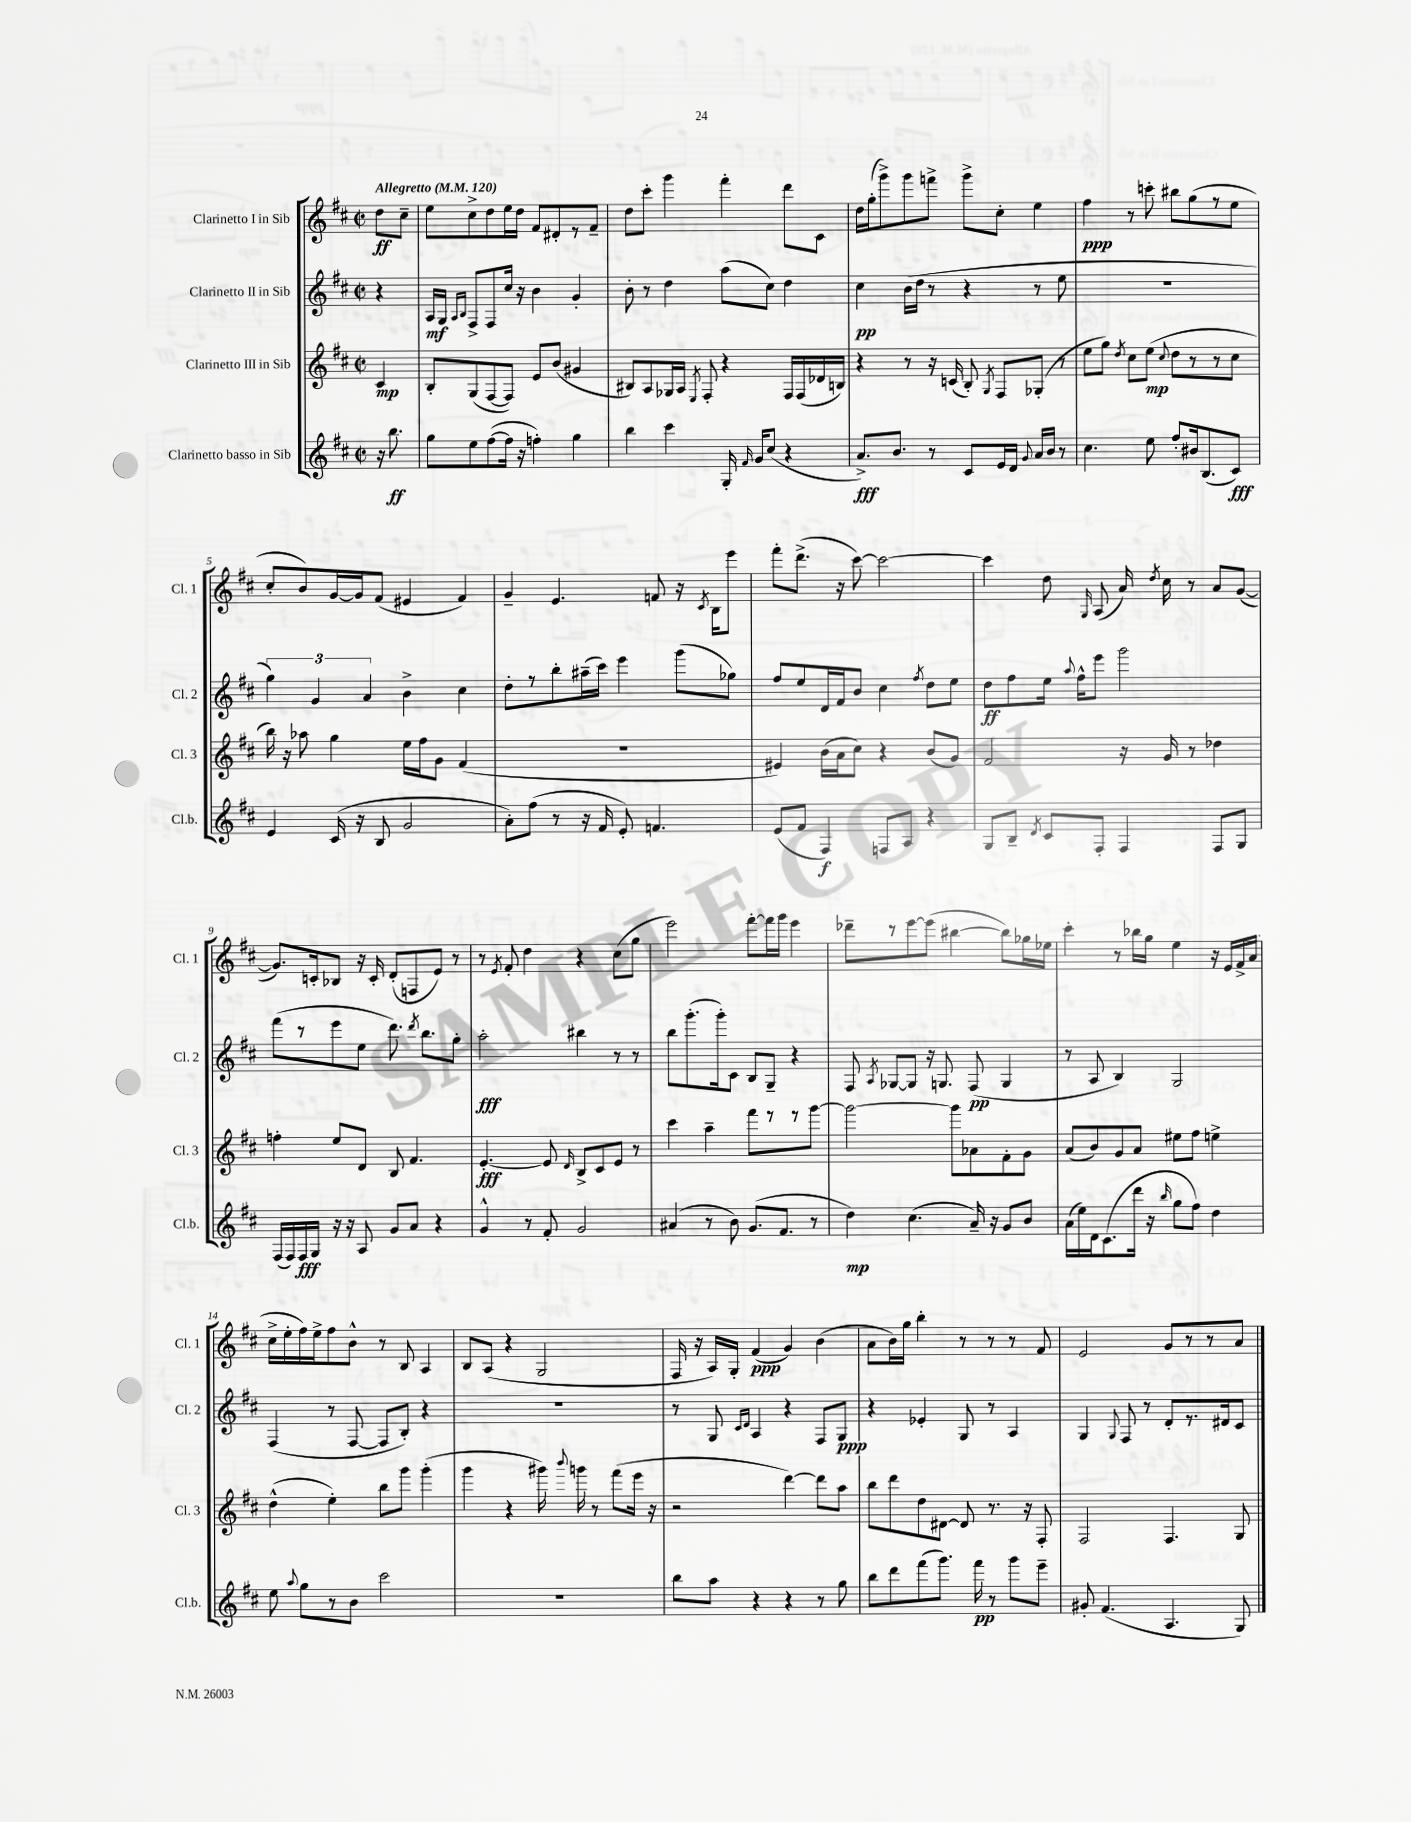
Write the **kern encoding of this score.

**kern	**kern	**kern	**kern
*staff4	*staff3	*staff2	*staff1
*clefG2	*clefG2	*clefG2	*clefG2
*k[f#c#]	*k[f#c#]	*k[f#c#]	*k[f#c#]
*M2/2	*M2/2	*M2/2	*M2/2
*met(c|)	*met(c|)	*met(c|)	*met(c|)
*MM120	*MM120	*MM120	*MM120
16r	4c#/	4r	8dd\L
8.bb\	.	.	.
.	.	.	8cc#~\J
=	=	=	=
8gg\L	8B'/L	16A/LL	8ee\L
.	.	16G/JJ	.
.	.	16qqA/LL	.
.	.	16qqB/JJ	.
8ee\	(8G/	8F#^/L	8cc#^\
([8ff#\	[8F#/	8F#/	8dd\
16ff#\]Jk	8F#/]J)	16cc#/Jk	16ee\L
16r	.	16r	16dd\JJ
4ff'\)	8e/L	4b\	8f#/L
.	(8b/J	.	8d#'/
4gg\	4g#/	4g'/	8r
.	.	.	8f#~/J
=	=	=	=
4bb\	8B#/L)	8b'\	8dd\L
.	8A/	8r	8ccc#'\J
4ccc#\	16G-/L	4dd\	4ggg\
.	16A/JJ	.	.
.	8qE/	.	.
.	8F#'/	.	.
16G'/	4r	(8aa\L	4fff#'\
16qqf#/	.	.	.
16g/LK	.	.	.
(8cc#/J	.	8cc#\J)	.
4r	16F#/LL	4dd\	8ddd\L
.	(16F#/	.	.
.	16d-/	.	8c#\J
.	16B/JJ)	.	.
=	=	=	=
8.a^/L)	4r	4cc#\	16dd\LL
.	.	.	(16gg'\J
.	.	.	8ggg^\)
8.b/J	.	.	.
.	8r	(16b\LL	8ggg\
.	.	16dd\JJ	.
8r	16r	8r	8fff^\J
.	(16c/	.	.
8c#/L	8B'/)	4r	8ggg^\L
.	8qG/	.	.
16e/L	8F#/L	.	8cc#'\J
16d/JJ	.	.	.
8qqg/	.	.	.
16a/LL	(8G-'/J	8r	4ee\
16b/JJ	.	.	.
8r	8r	8ee\	.
=	=	=	=
4.cc#\	8ee\L	1r	4ff#\
.	8gg\J)	.	.
.	8qdd/	.	.
.	8cc#\L	.	8r
8ee\	(8ee\J	.	8ccc'\
.	8qqcc#/	.	.
8ff#'/L	8dd\L	.	8bb#\L
16b#/k	8r	.	(8gg\
(8.B/	.	.	.
.	8r	.	8r
8c#/J)	8cc#\J	.	8ee\J
=	=	=	=
4e/	16bb\)	6gg\)	8cc#'/L
.	16r	.	.
.	8aa-\	.	8b/)
.	.	6g/	.
(16c#/	4gg\	.	[16g/L
16r	.	.	16g/]J
.	.	6a/	.
8B/	.	.	(8f#/J
2g/	16ee\LL	4b^\	4e#/
.	16ff#\J	.	.
.	8g\J	.	.
.	(4f#/	4cc#\	4f#/)
=	=	=	=
8a'\L)	1r	8dd'\L	4g~/
(8ff#\J	.	8r	.
8r	.	8bb'\	4.e/
16r	.	(16aa#~\L	.
16f#/	.	16ccc#\JJ)	.
8e'/)	.	4eee\	.
4.f/	.	.	8f/
.	.	(8ggg\L	16r
.	.	.	8qc#/
.	.	.	16B\LK
.	.	8gg-\J)	8eee\J
=	=	=	=
(8e/L	4e#/)	8ff#/L	8fff#'\L
8f#/J	.	8ee/	(8.ddd^\J
4F#/)	(16b\LL	16d/L	.
.	16a\J	16f#/J	16r
.	8cc#\J)	8b/J	[8ccc#\)
8F/L	4r	4cc#\	2ccc#\_
8A/J	.	.	.
.	.	8qff#/	.
4r	(8b/L	8dd\L	.
.	8g/J)	8ee\J	.
=	=	=	=
8G/L	2f#/	8dd\L	4ccc#\]
8B~/J	.	8ff#\	.
8qd/	.	.	.
8c#/L	.	16ee\Jk	8dd\
.	.	8qqaa/	.
.	.	16ff#^^\LK	.
.	.	.	16qqG/
8F#'/J	.	8eee\J	(8A/
4F#/	16r	2ggg\	16a/)
.	.	.	8qdd/
.	16g/	.	16cc#\
.	8r	.	8r
8F#/L	4dd-\	.	8a/L
8G/J	.	.	([8g/J
=	=	=	=
(16F#/LL	4ff'\	(8fff#\L	8.g/]L)
16F#/)	.	.	.
16F#/	.	8r	.
16G/JJ	.	.	16c'/k
16r	8ee/L	8eee\	8B-/J
16r	.	.	.
8A/	8d/J	8ee\J	16r
.	.	.	16c'/
8g/L	8B/	8.ddd\)	(8d'/L
8a/J	4.f#/	.	8F/
.	.	8qddd/	.
.	.	8.bb\L	.
4r	.	.	8e/J)
.	.	8gg'\J	8r
=	=	=	=
4g^^/	[4.e'/	2aa'\	8r
.	.	.	8qe/
.	.	.	8f#'/
8r	.	.	4dd\
8f#'/	8e/]	.	.
.	16qqd/	.	.
2g/	8B^/L	4bb#\	4r
.	8c#/	.	.
.	8e/J	8r	(8cc#\L
.	8r	8r	8gg\J
=	=	=	=
(4a#/	4ccc#\	8bb\L	2eee\)
.	.	(8.ggg'\	.
8r	4aa~\	.	.
.	.	16ggg'\k)	.
8b\)	.	8c#\J	.
(8.g/L	8fff#\L	8B/L	[8fff#'\L
.	8r	8G~/J	16fff#\]L
8.f#/J	.	.	16ggg\JJ
.	8r	4r	4eee\
8r	[8ggg\J	.	.
=	=	=	=
4dd\)	2ggg\_	8F#/	8ddd-~\L
.	.	8qA/	.
.	.	[8G-/L	8r
(4.cc#\	.	8G-/]J	[8eee\
.	.	16r	(8eee\]J
.	.	8.G/	.
.	8ggg\]L	.	[4bb#\
16a~/)	8a-\	(8F#/	.
16r	.	.	.
8g/L	8f#'\	4G/	8bb#\]L)
8b/J	8g\J	.	16gg-\L
.	.	.	16ee-\JJ
=	=	=	=
(16a\LL	(8a/L	8r	4ccc#'\
16ee\)	.	.	.
16d\J	8b/)	8A/	.
(8.c#\	.	.	.
.	8g/	4B/)	8r
16ddd\Jk	8a/J	.	16bb-\LL
16r	.	.	16gg\JJ
16qqbb/	.	.	.
8gg\L	8ee#\L	2G/	4ee\
8ff#\J)	8ff#\J	.	.
4dd\	4ee^\	.	16r
.	.	.	16e/LL
.	.	.	16f#^/
.	.	.	(16a/JJ
=	=	=	=
8ee\	(4dd^^\	(4F#/	16cc#^\LL
.	.	.	16ee'\
8qqaa/	.	.	.
8gg\L	.	.	16ff#\)
.	.	.	16ee^\J
8r	4ee'\)	8r	8ff#\
8b\J	.	[8F#/	8b^^\J
2ccc#\	8bb\L	8F#/]L	8r
.	8ggg\J	8B'/J)	8B/
.	(4ggg'\	4r	4A/
=	=	=	=
1r	4ggg\	1r	8B/L
.	.	.	(8A/J
.	4r	.	4r
.	16ggg#\)	.	2G/
.	8qqbbb/	.	.
.	16ggg\	.	.
.	8r	.	.
.	(8fff#\L	.	.
.	16eee\Jk	.	.
.	16r	.	.
=	=	=	=
8bb\L	2r	8r	16F#/
.	.	.	16r
8aa\J	.	8G/	16A/LL)
.	.	.	16G'/JJ
.	.	16qqc#/LL	.
.	.	16qqd/JJ	.
4r	.	4A/	(4f#/
4r	[4ddd\)	4r	4g/)
8r	8ddd\]L	8F#/L	(4b\
8gg\	8aa\J	8G/J	.
=	=	=	=
8bb\L	8bb\L	4r	8a\L
8ddd\	8ddd\	.	16b\L)
.	.	.	16gg\JJ
(8fff#\	8dd\	4e-'/	4bb'\
8.ggg\J)	[8d#\J	.	.
.	8d#/]	8G/	8r
16fff#\	.	.	.
8r	8.r	8r	8r
8ggg\L	.	4A/	8r
.	16r	.	.
8eee~\J	8F#'/	.	8f#/
=	=	=	=
8g#'/	2F#/	4G/	2e/
(4.f#/	.	.	.
.	.	8qqG/	.
.	.	8F#/	.
.	.	8r	.
4.A/	4.F#/	8d'/L	8g/L
.	.	8.r	8r
.	.	.	8r
.	.	16d#/k	.
8G/)	8G/	8c#/J	8a/J
==	==	==	==
*-	*-	*-	*-
